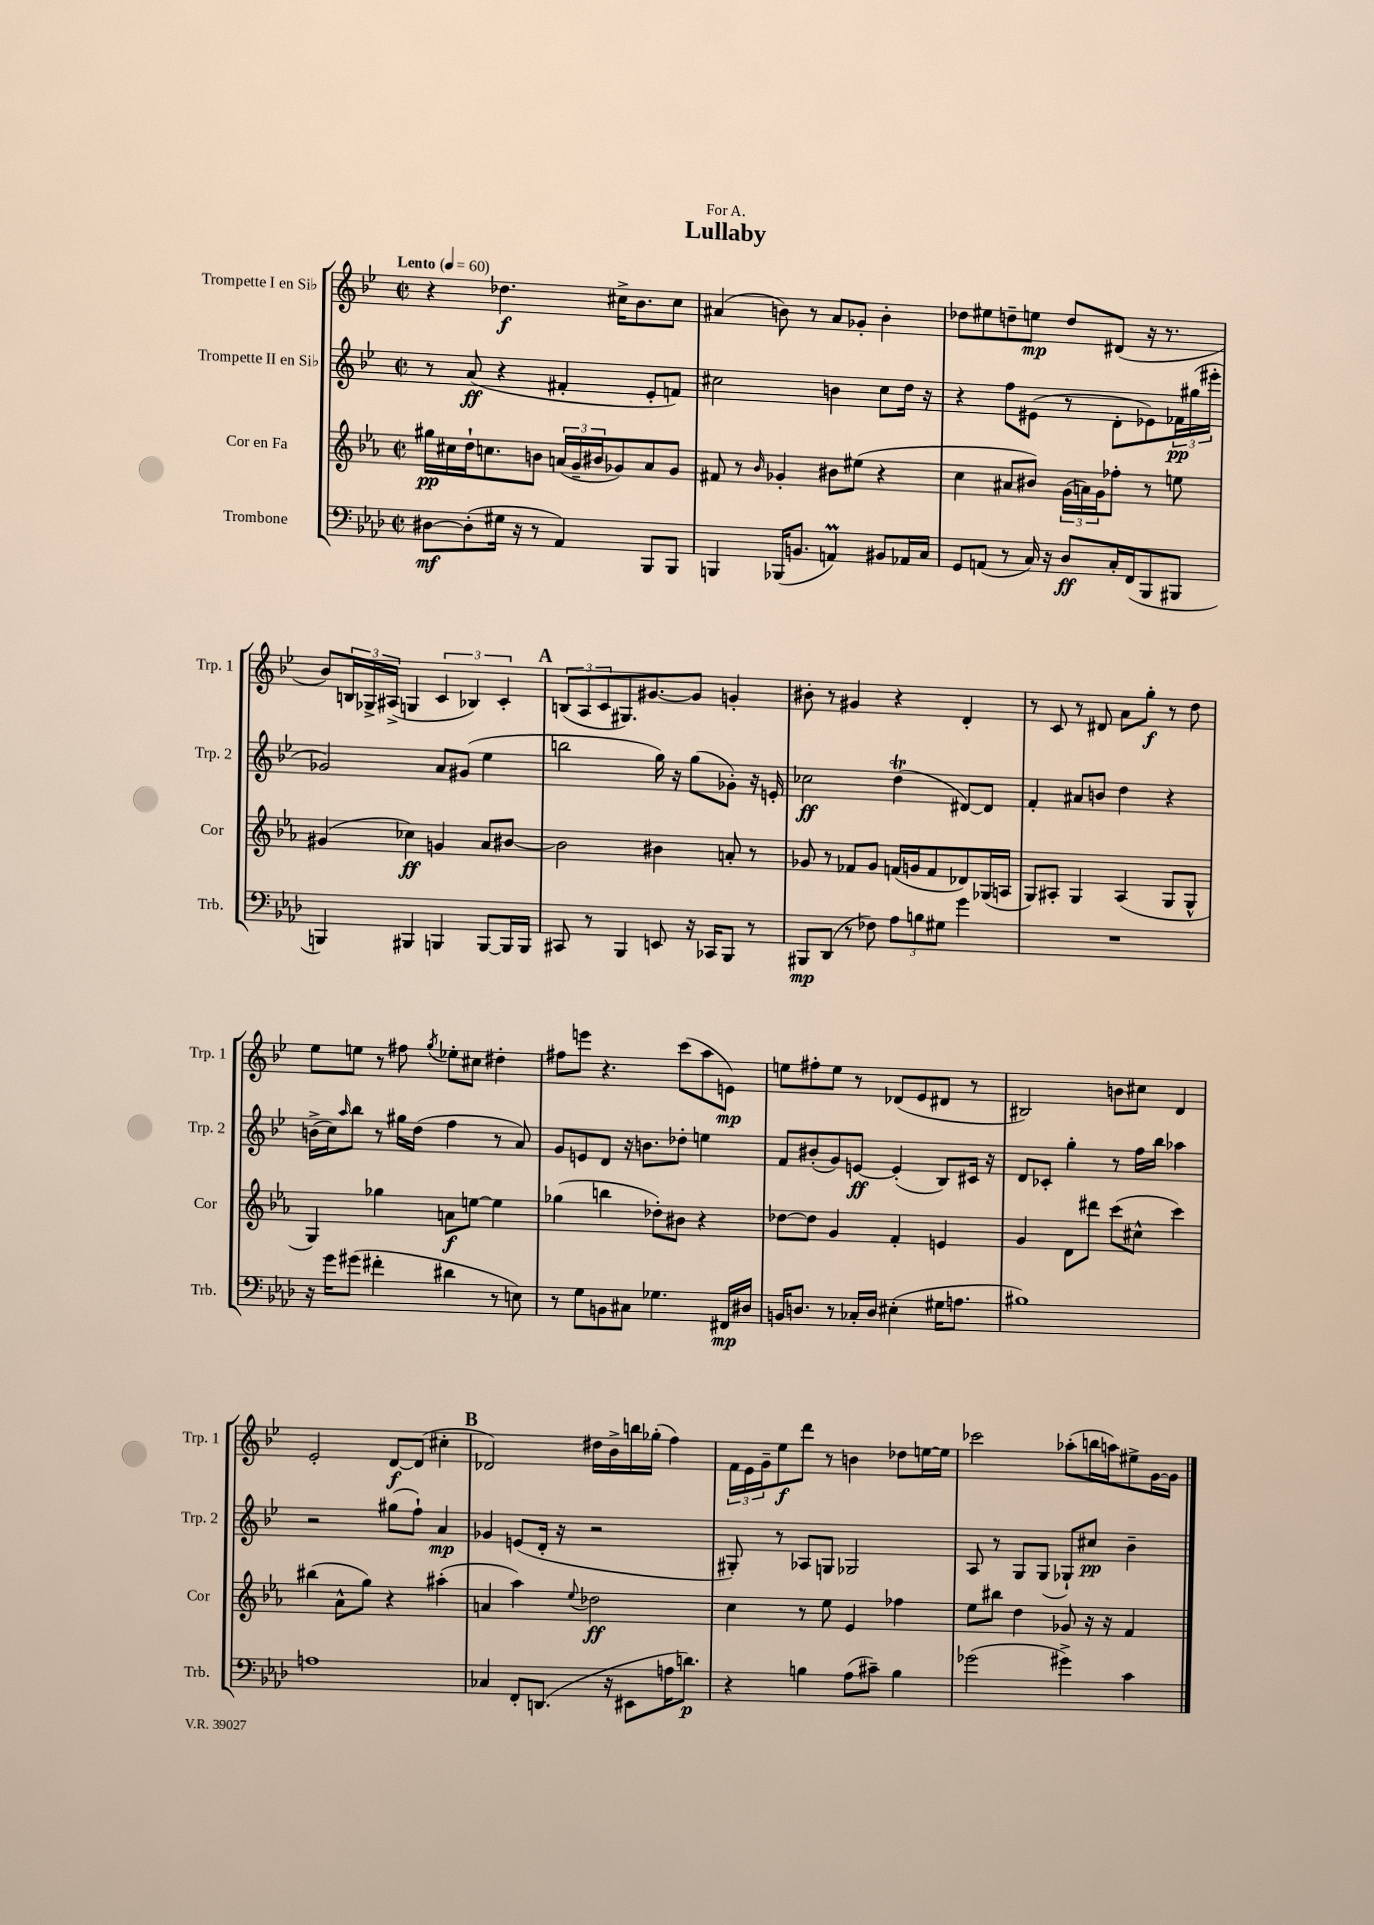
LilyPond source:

\header { title = "Lullaby" dedication = "For A." }
<<
\new StaffGroup <<
\new Staff = "s0" \with { instrumentName = "Trompette I en Sib" shortInstrumentName = "Trp. 1" } {
    \clef treble \key bes \major \defaultTimeSignature \time 2/2 \tempo "Lento" 4 = 60
    r4 des''4.\f cis''16-> bes'8. cis''8 |
    ais'4( b'8) r8 ais'8 ges'8-. b'4-. |
    des''8 eis''8 d''8-- e''8\mp d''8 dis'8( r16 r8. |
    bes'8) \tuplet 3/2 { b16 ges16-> ais16->( } g4 \tuplet 3/2 { c'4 bes4) c'4-. } |
    \mark \markup { \bold "A" } \tuplet 3/2 { b8( a8 c'8 } gis8.) gis'8.~ gis'8 g'4-. |
    bis'8-. r8 gis'4 r4 d'4-. |
    r8 c'8 r8 dis'8 a'8 g''8-.\f r8 d''8 |
    ees''8 e''8 r8 fis''8 \acciaccatura { g''8 } ees''8-. cis''8 dis''4-. |
    fis''8 e'''8 r4. c'''8( a''8 e'8\mp) |
    e''8 fis''8-. e''8 r8 des'8( ees'8 dis'8 r8 |
    bis2) b'8 cis''8 d'4 |
    ees'2-. d'8~\f d'8( cis''4-. |
    \mark \markup { \bold "B" } des'2) dis''16 bes'16-> b''16 ges''16-.( f''4) |
    \tuplet 3/2 { f'16 ees'16 g'16-- } ees''8\f d'''8 r8 b'4 des''8 e''16~ e''16 |
    ces'''2 aes''8-.( b''16 a''16) eis''8-> g'16~ g'16 \bar "|." |
}
\new Staff = "s1" \with { instrumentName = "Trompette II en Sib" shortInstrumentName = "Trp. 2" } {
    \clef treble \key bes \major \defaultTimeSignature \time 2/2
    r8 a'8\ff( r4 fis'4-. ees'8-. f'8) |
    cis''2 b'4 cis''8 d''16 r16 |
    r4 f''8 eis'8( r8 d'8-. ees'8) \tuplet 3/2 { fes'16\pp gis''16( eis'''16-. } |
    ges'2) a'8 gis'8( ees''4 |
    \mark \markup { \bold "A" } b''2 g''16) r16 g''8( ges'8-.) r16 e'16-. |
    ces''2\ff d''4\trill( dis'8~) dis'8 |
    f'4-. ais'8 b'8 d''4 r4 |
    b'16->( c''16) \grace { a''16 } bes''8 r8 gis''16 d''16( f''4 r8 a'8) |
    g'8 e'8 d'8 r16 b'8. des''8-. e''4 |
    f'8 bis'8-.( g'8) e'8~\ff e'4-.( bes8) cis'16 r16 |
    d'8 ces'8-. g''4-. r8 f''16 bes''16 aes''4 |
    r2 gis''8( f''8-!) a'4\mp |
    \mark \markup { \bold "B" } ges'4 e'8( d'16-. r16 r2 |
    gis8-.) r8 aes8 g8 ges2 |
    a8 r8 g8 g8( ges8-!) cis''8\pp bes'4-- \bar "|." |
}
\new Staff = "s2" \with { instrumentName = "Cor en Fa" shortInstrumentName = "Cor" } {
    \clef treble \key ees \major \defaultTimeSignature \time 2/2
    gis''16\pp cis''16 d''16-! c''8. b'8 \tuplet 3/2 { a'16( g'16-- bis'16 } ges'8) a'8 ges'8 |
    fis'8 r8 \grace { bes'16 } ges'4-. bis'8 eis''8( r4 |
    c''4 ais'8 bis'8) \tuplet 3/2 { g'16( a'16) g'16 } fes''8-. r8 e''8 |
    gis'4( ces''4\ff) g'4 aes'8 bis'8~ |
    \mark \markup { \bold "A" } bis'2 bis'4 a'8-. r8 |
    ges'8 r8 fes'8 ges'8 f'16( g'16 f'8 des'8) ges16( a16 |
    g8) ais8-. g4 ais4( g8 g8-^ |
    g4) ges''4 a'8\f e''8~ e''4 |
    ges''4( b''4 des''8-.) bis'8 r4 |
    des''8~ des''8 g'4 f'4-. e'4 |
    g'4 d'8 dis'''8 c'''8( cis''8-^ c'''4) |
    bis''4( aes'8-^ g''8) r4 ais''4-.( |
    \mark \markup { \bold "B" } a'4 aes''4) \appoggiatura { ees''8 } des''2\ff |
    c''4 r8 ees''8 ees'4 fes''4 |
    ees''8 bis''8 d''4 ges'8 r16 r16 f'4 \bar "|." |
}
\new Staff = "s3" \with { instrumentName = "Trombone" shortInstrumentName = "Trb." } {
    \clef bass \key aes \major \defaultTimeSignature \time 2/2
    dis8~\mf dis8-.( gis16 r16 r8 aes,4) bes,,8 bes,,8 |
    b,,4 bes,,16( b,8. a,4\prall) bis,8 aes,16 c16 |
    g,8 a,8( r8 c16) r16 des8\ff c16-. f,16( bes,,8 bis,,8 |
    b,,4) bis,,4 b,,4 b,,8~ b,,16 b,,16 |
    \mark \markup { \bold "A" } cis,8 r8 bes,,4 e,8 r16 ces,16 bes,,8 r8 |
    bis,,8\mp des,8( r8 fes8) \tuplet 3/2 { aes8 b8 gis8 } g'4 |
    R1 |
    r16 g'16 gis'8( fis'4-. dis'4 r8 e8) |
    r8 g8 b,8 cis8 ges4. fis,16\mp dis16 |
    b,16 d8. r8 ces16-. d16 eis4-.( gis16 a8. |
    bis1) |
    a1 |
    \mark \markup { \bold "B" } ces4 f,8-. d,8.( r16 eis,8 a16 d'8.\p) |
    r4 b4 aes8( cis'8--) b4 |
    ges'2( gis'4->) c'4 \bar "|." |
}
>>
>>
\layout { \context { \Score \remove "Bar_number_engraver" } }
